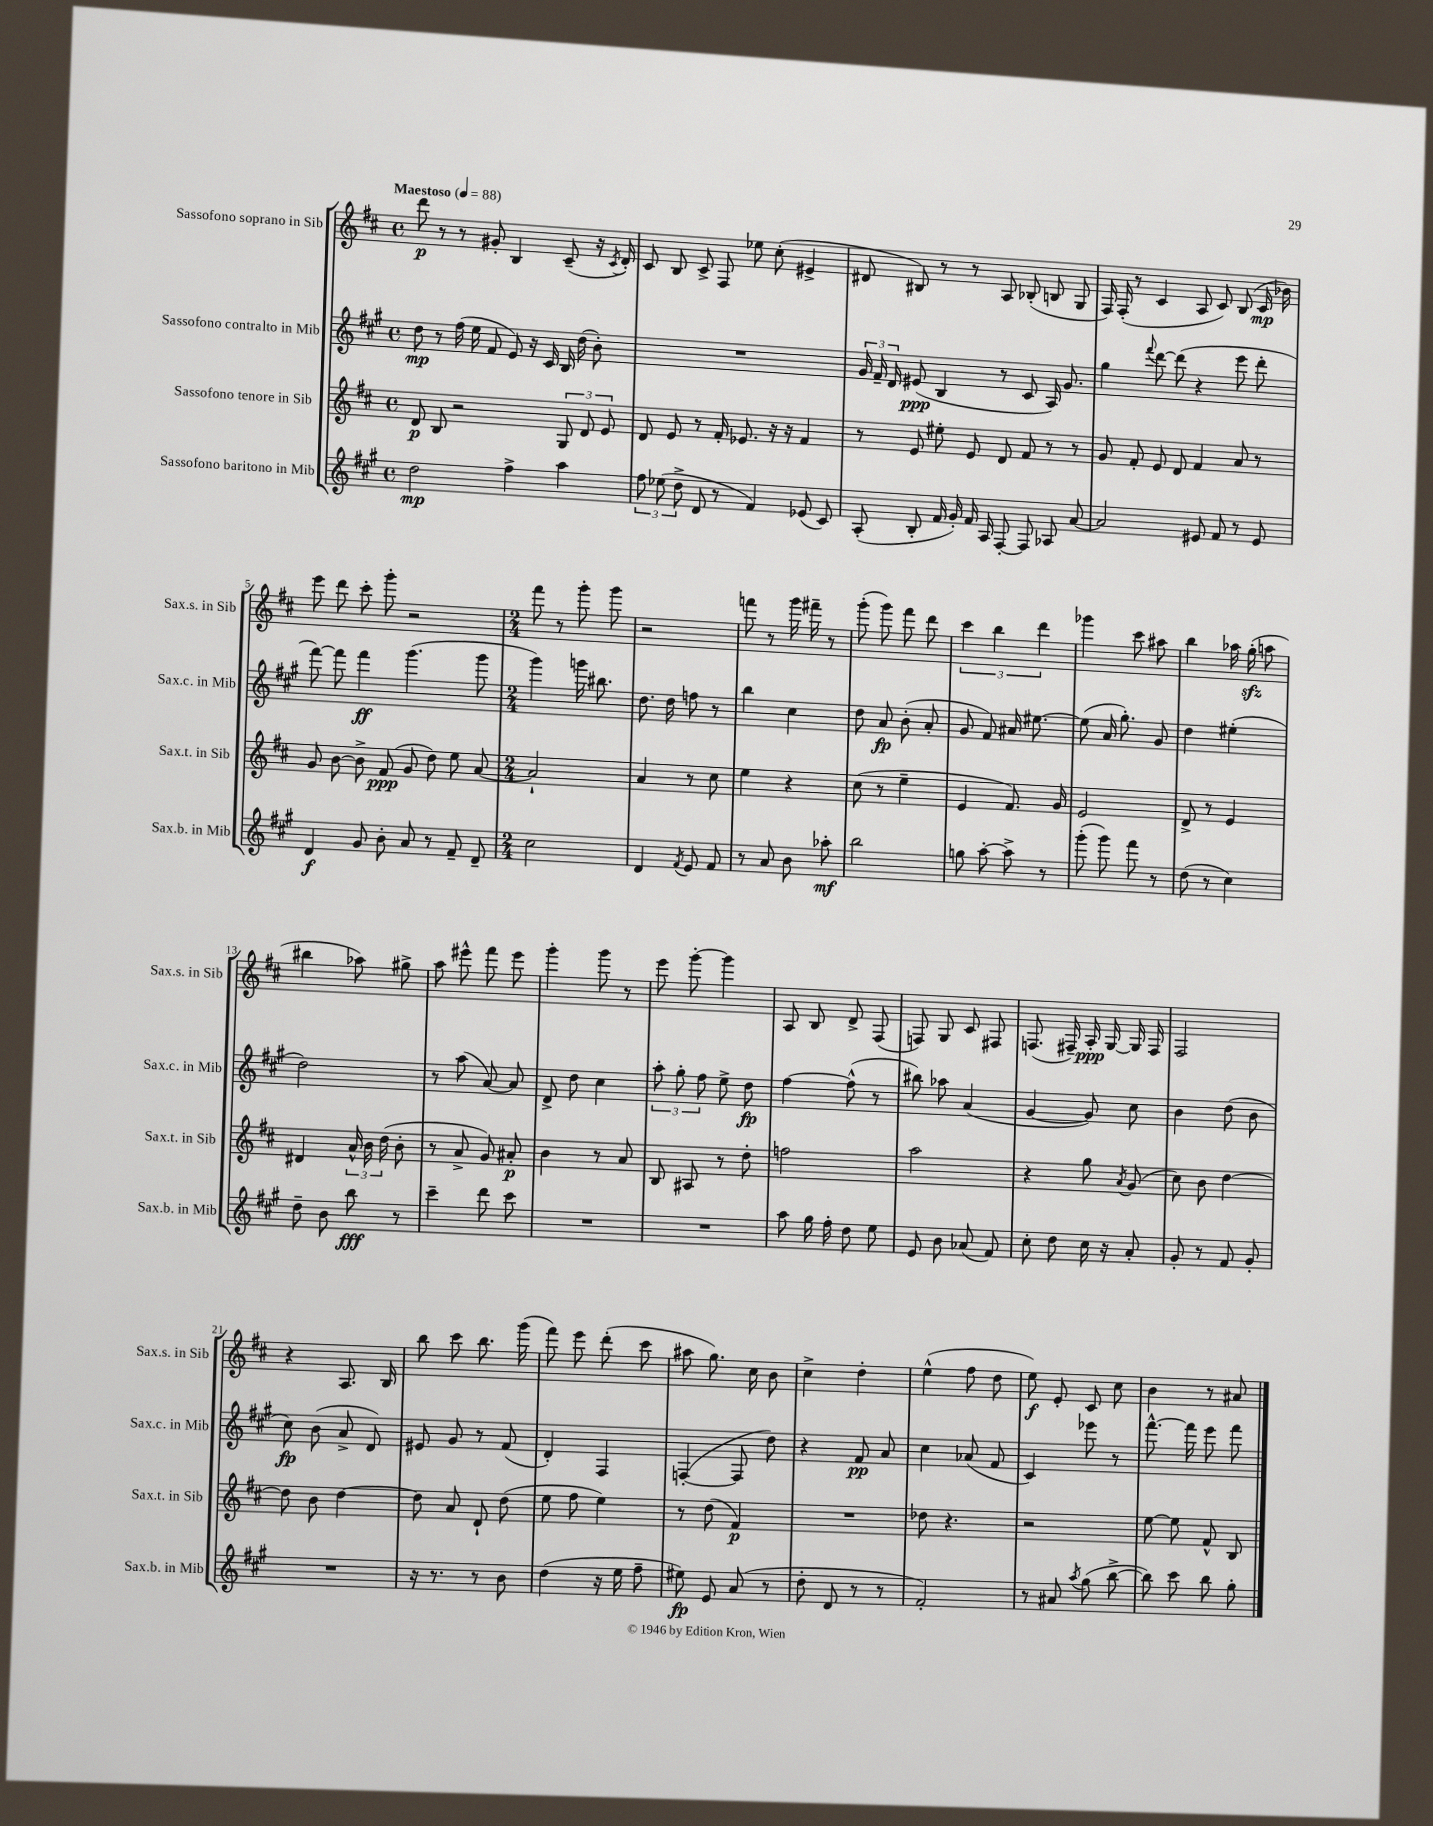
<<
\new StaffGroup <<
\new Staff = "s0" \with { instrumentName = "Sassofono soprano in Sib" shortInstrumentName = "Sax.s. in Sib" } {
    \clef treble \key d \major \defaultTimeSignature \time 4/4 \tempo "Maestoso" 4 = 88
    \autoBeamOff d'''8\p r8 r8 gis'8-. b4 cis'8--( r16 \acciaccatura { cis'8 } d'16-.) |
    cis'8 b8 cis'8-> fis8 ees''8 cis''8-.( eis'4-> |
    dis'8 bis8) r8 r8 a8 bes8-.( b8 g8 |
    fis16) fis16-.( r8 cis'4 a8 cis'8) b8( cis'16\mp bes'16) |
    e'''8 d'''8 cis'''8-. g'''8-. r2 |
    \numericTimeSignature \time 2/4 fis'''8 r8 g'''8-. g'''8 |
    r2 |
    f'''8 r8 g'''16 fis'''16-- r8 |
    g'''8-.( g'''8) fis'''8 d'''8 |
    \tuplet 3/2 { cis'''4 b''4 d'''4 } |
    ges'''4 cis'''8 ais''8 |
    b''4 aes''16 g''16-.\sfz( a''8 |
    bis''4 aes''8) gis''8-> |
    a''8 eis'''8-^ fis'''8 eis'''8 |
    g'''4-. g'''8 r8 |
    e'''8 g'''8~-. g'''4 |
    a8 b8 d'8-> fis8( |
    f8) g8 cis'8 fis8 |
    f8.( fis16--) a16-.\ppp g16~ g16 fis16 |
    fis2 |
    r4 a8. b16 |
    b''8 cis'''8 b''8. g'''16( |
    fis'''8) e'''8 d'''8-.( cis'''8 |
    ais''8 g''8.) cis''16 b'8 |
    cis''4-> d''4-. |
    e''4-^( fis''8 d''8 |
    e''8\f) e'8-. cis'8 cis''8 |
    b'4 r8 ais'8 \bar "|." |
}
\new Staff = "s1" \with { instrumentName = "Sassofono contralto in Mib" shortInstrumentName = "Sax.c. in Mib" } {
    \clef treble \key a \major \defaultTimeSignature \time 4/4
    \autoBeamOff d''8\mp r8 fis''16( e''16 fis'8 e'8) r16 cis'16 b16 d''16( b'8-.) |
    R1 |
    \tuplet 3/2 { gis'16 fis'16-- d'16 } eis'8\ppp( b4 r8 cis'8 a16) gis'8. |
    gis''4 \appoggiatura { fis'''8 } d'''8~ d'''8( r4 e'''8 d'''8-. |
    fis'''8~) fis'''8 fis'''4\ff gis'''4.( gis'''8 |
    \numericTimeSignature \time 2/4 gis'''4) g'''16 bis''8. |
    d''8. d''16 f''8 r8 |
    b''4 cis''4 |
    d''8 a'8\fp b'8-.( a'8-. |
    gis'8 fis'8) ais'16 eis''8.~ |
    eis''8( a'16 gis''8.-.) gis'8 |
    d''4 eis''4-.( |
    d''2) |
    r8 a''8( a'8~) a'8 |
    d'8-> d''8 cis''4 |
    \tuplet 3/2 { a''8-. gis''8-. fis''8 } e''8-> d''8\fp |
    fis''4~ fis''8-^( r8 |
    bis''8) aes''8 a'4( |
    gis'4~ gis'8) cis''8 |
    b'4 d''8( b'8 |
    cis''8\fp) b'8( a'8-> d'8) |
    eis'8 gis'8 r8 fis'8( |
    d'4-.) fis4 |
    f4~-.( f8 d''8) |
    r4 fis'8\pp a'8 |
    cis''4 aes'8( fis'8 |
    cis'4) ees'''8 r8 |
    fis'''8.~-^ fis'''16 e'''8 fis'''8 \bar "|." |
}
\new Staff = "s2" \with { instrumentName = "Sassofono tenore in Sib" shortInstrumentName = "Sax.t. in Sib" } {
    \clef treble \key d \major \defaultTimeSignature \time 4/4
    \autoBeamOff d'8\p b8 r2 \tuplet 3/2 { g8 d'8 e'8 } |
    d'8 e'8 r8 fis'16-. ees'8. r16 r16 fis'4 |
    r8 e'8 eis''8-. e'8 d'8 fis'8 r8 r8 |
    g'8 fis'8-. e'8 d'8 fis'4 a'8 r8 |
    g'8 b'8~ b'8-> fis'8\ppp( g'8 d''8) e''8 a'8~ |
    \numericTimeSignature \time 2/4 a'2-! |
    a'4 r8 cis''8 |
    e''4 r4 |
    cis''8( r8 e''4-- |
    e'4 fis'8.) g'16 |
    e'2 |
    d'8-> r8 e'4 |
    dis'4 \tuplet 3/2 { a'16-^ b'16 d''16( } b'8-. |
    r8 a'8-> g'8) ais'8-.\p |
    b'4 r8 a'8 |
    b8 ais8 r8 d''8-. |
    f''2 |
    a''2 |
    r4 g''8 \acciaccatura { a'8 } g'8( |
    cis''8) b'8 d''4~ |
    d''8 b'8 d''4~ |
    d''8 a'8 d'8-! d''8( |
    e''8 fis''8 e''4) |
    r8 d''8( fis'4\p) |
    R2 |
    des''8 r4. |
    r2 |
    e''8~ e''8 fis'8-^ b8 \bar "|." |
}
\new Staff = "s3" \with { instrumentName = "Sassofono baritono in Mib" shortInstrumentName = "Sax.b. in Mib" } {
    \clef treble \key a \major \defaultTimeSignature \time 4/4
    \autoBeamOff d''2\mp fis''4-> a''4 |
    \tuplet 3/2 { fis''8 ees''8( d''8-> } d'8 r8 fis'4) ees'8( cis'8) |
    a8-.( b8-. fis'16 gis'16-.) fis'16 a16 fis8~-. fis8 aes8 a'8~ |
    a'2 eis'8 fis'8 r8 eis'8 |
    d'4\f gis'8 b'8-. a'8 r8 fis'8-- d'8-- |
    \numericTimeSignature \time 2/4 cis''2 |
    d'4 \acciaccatura { fis'8 } e'8 fis'8 |
    r8 a'8 b'8 aes''8-.\mf |
    b''2 |
    g''8 a''8~-. a''8-> r8 |
    gis'''8-.( gis'''8) fis'''8 r8 |
    d''8( r8 cis''4) |
    d''8-- b'8 b''8\fff r8 |
    cis'''4-- d'''8 cis'''8 |
    R2 |
    R2 |
    a''8 gis''16 fis''16-. d''8 e''8 |
    e'8 b'8 aes'8( fis'8) |
    cis''8-. d''8 cis''16 r16 a'8-. |
    gis'8-. r8 fis'8 gis'8-. |
    R2 |
    r16 r8. r8 b'8 |
    d''4( r16 e''16 fis''8-- |
    eis''8\fp) e'8 a'8( r8 |
    d''8-. d'8 r8 r8 |
    fis'2-.) |
    r8 ais'8 \acciaccatura { a''8 } gis''8( b''8~-> |
    b''8) cis'''8 b''8 gis''8-. \bar "|." |
}
>>
>>
